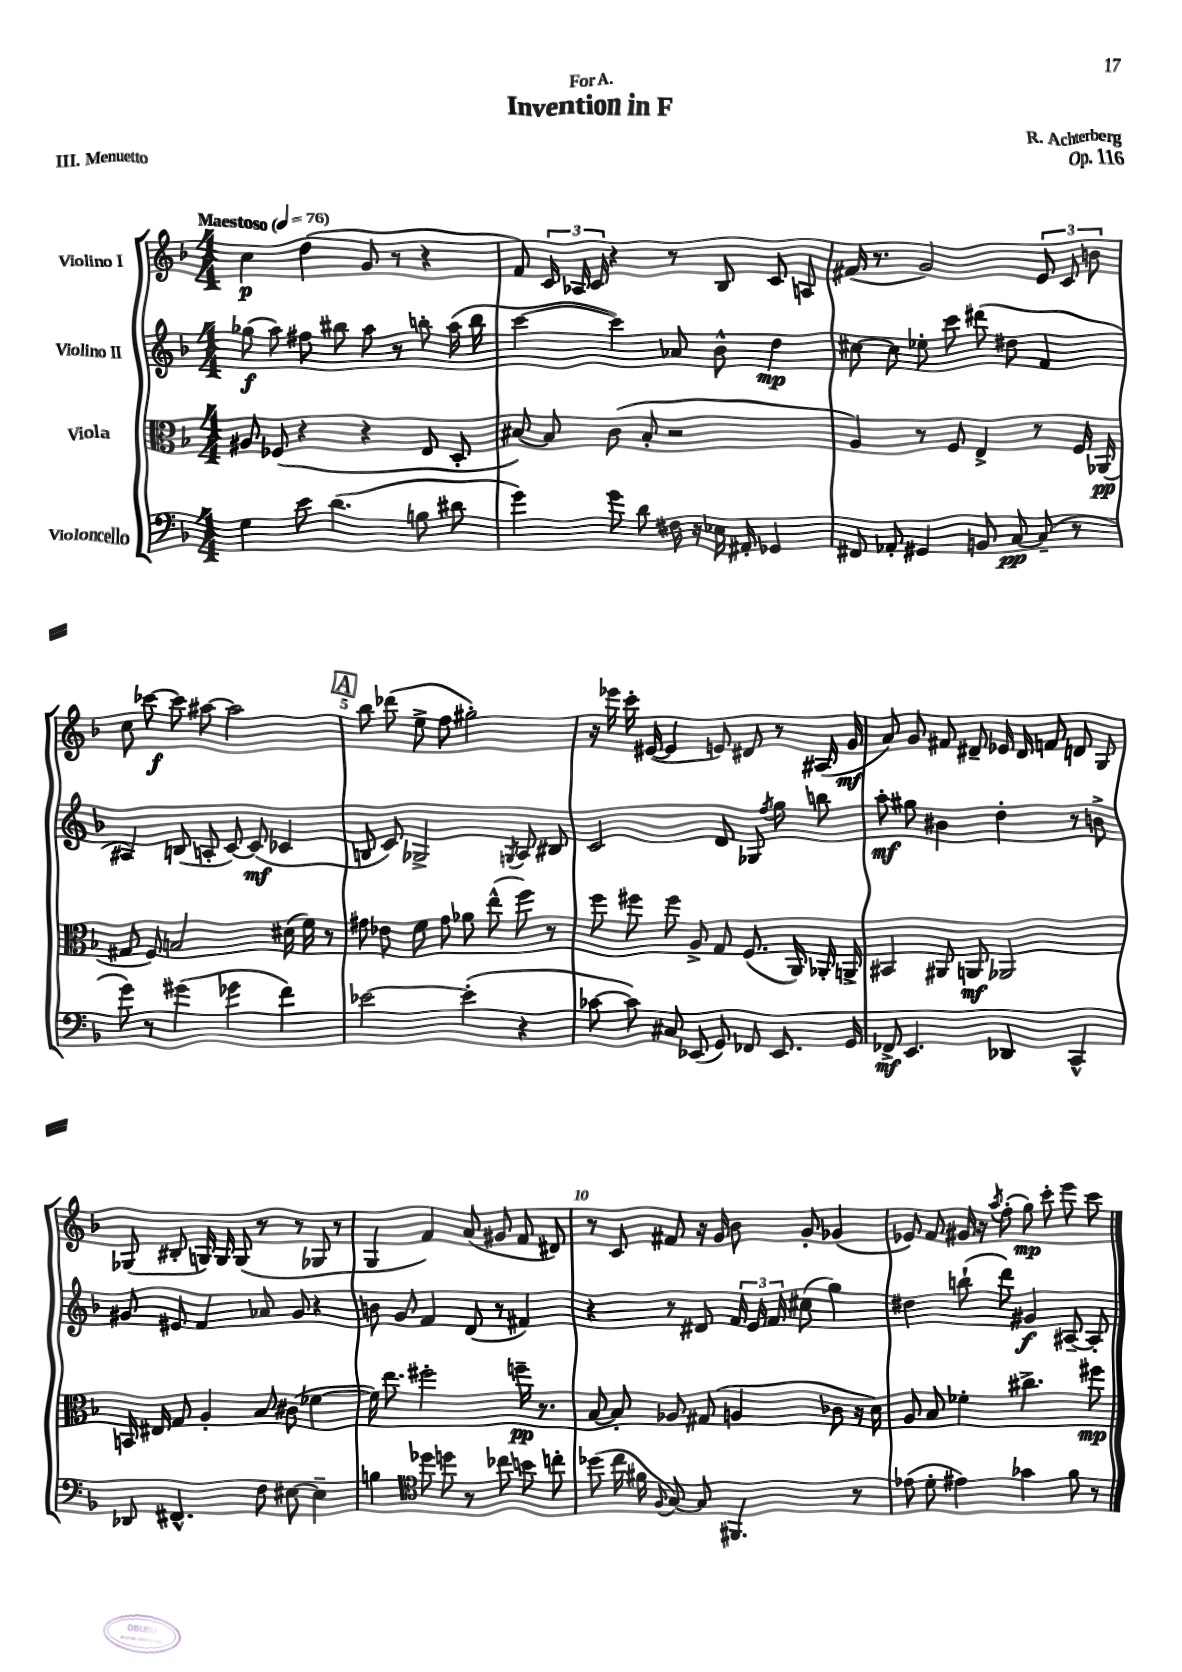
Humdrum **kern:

**kern	**kern	**kern	**kern
*staff4	*staff3	*staff2	*staff1
*clefF4	*clefC3	*clefG2	*clefG2
*k[b-]	*k[b-]	*k[b-]	*k[b-]
*M4/4	*M4/4	*M4/4	*M4/4
*MM76	*MM76	*MM76	*MM76
4G	8A#	(8gg-	4cc
.	(8F-	8aa)	.
8e	4r	8ff#	(4dd
(4.d	.	8bb#	.
.	4r	8aa	8g
.	.	8r	8r
8B	8E	8bb'	4r
8d#	8D'	(16aa	.
.	.	16bb	.
=	=	=	=
4g)	[8B#)	[4ccc	8f)
.	8B#]	.	24c
.	.	.	24A-
.	.	.	24c
8g	(8c	4ccc])	4r
8d	8B#'	.	.
16F#	2r	8a-	8r
16r	.	.	.
16E-	.	8b-^^	8B-
16AA#'	.	.	.
4GG-	.	4dd	8c
.	.	.	8A
=	=	=	=
8FF#	4A)	[8cc#	(16f#
.	.	.	8.r
8AA-'	.	8cc#]	.
4GG#	8r	8ee-'	2g)
.	8F	8ccc	.
8BB	4E^	(8ddd#	.
[8C	.	8dd#	.
(8C~]	8r	4f	12e
.	.	.	12c
8r	16F	.	.
.	.	.	12b
.	(16AA-	.	.
=	=	=	=
8g)	8G#	4A#)	8cc
8r	8F)	.	[8ccc-
(4g#	2B	(8B	8ccc-]
.	.	8A'	[8aa#
4g-	.	[8c)	2aa#]
.	.	(8c]	.
4f)	(16d#	4c-	.
.	16f)	.	.
.	8r	.	.
=	=	=	=
[2e-	8g#	8B	8bb-
.	8e-	8c)	(8ddd-
.	8f	2G-^	8ee^
.	8g#	.	8ff
(4e-']	8a-	.	2gg#')
.	(8ee^^	.	.
.	.	8qG	.
4r	8ff)	8A	.
.	8r	8B#	.
=	=	=	=
[8c-	8ff	2c	16r
.	.	.	16eee-
8c-])	8ff#	.	16ccc'
.	.	.	([16e#
8C#	8ff#	.	4e#]
(8EE-	8A^	.	.
8GG)	8G	8d	8e)
8FF-	(8.F	8G-	8d#
.	.	8qff	.
8.EE-	.	8gg	8r
.	16AA)	.	.
.	16AA-'	8bb	(16A#
16GG	16AA^	.	16g
=	=	=	=
8FF-^	4BB#	8aa'	8a)
4.EE	.	8gg#	8g
.	8AA#	4b#	8f#
.	8AA	.	8d#~
4DD-	2AA-	4dd'	16e-
.	.	.	16d#
.	.	.	8f
4CC^^	.	8r	8d
.	.	8b^	8G
=	=	=	=
8DD-	16BB	8g#	(8G-
.	16E#	.	.
4.FF#^^	8G	8e#	8B#'
.	4A'	4f	16G)
.	.	.	16G
.	.	.	(8G
8F	8B-	8a-	8r
[8E#	(8c#	8g#	8r
4E#~]	[4f-	4r	8G-
.	.	.	8r
=	=	=	=
4B	16f-])	8b	4G
.	8.ee	.	.
.	.	8g	.
*clefC4	*	*	*
8dd-	2ff#'	4f	4f)
8dd	.	.	.
8r	.	(8d	(8a
8cc-	.	8r	8g#
8b	16ff~	4f#)	8f
.	8.r	.	.
8cc'	.	.	8d#)
=	=	=	=
(8dd-	[8B-	4r	8r
16cc	8B-']	.	8c
16f#	.	.	.
8qqF	.	.	.
[8G)	8A-	8r	8f#
8G]	(8G#	8d#	16r
.	.	.	16g
4.FF#	4A	24f	8b-
.	.	24e	.
.	.	24f	.
.	.	(8cc#	8g'
.	8c-	4gg)	(4g-
8r	16r	.	.
.	16d)	.	.
=	=	=	=
(8e-	8A	4dd#	8e-)
8d'	8B-	.	8f
4e#)	4f-'	(8bb`	16g#
.	.	.	16r
.	.	.	8qaa
.	.	8ddd)	(8ff'
4g-	4.cc#^	4g#	8gg)
.	.	.	8ccc'
8f	.	[8A#~	8eee
8r	8ff#	8A#']	8ccc
==	==	==	==
*-	*-	*-	*-
